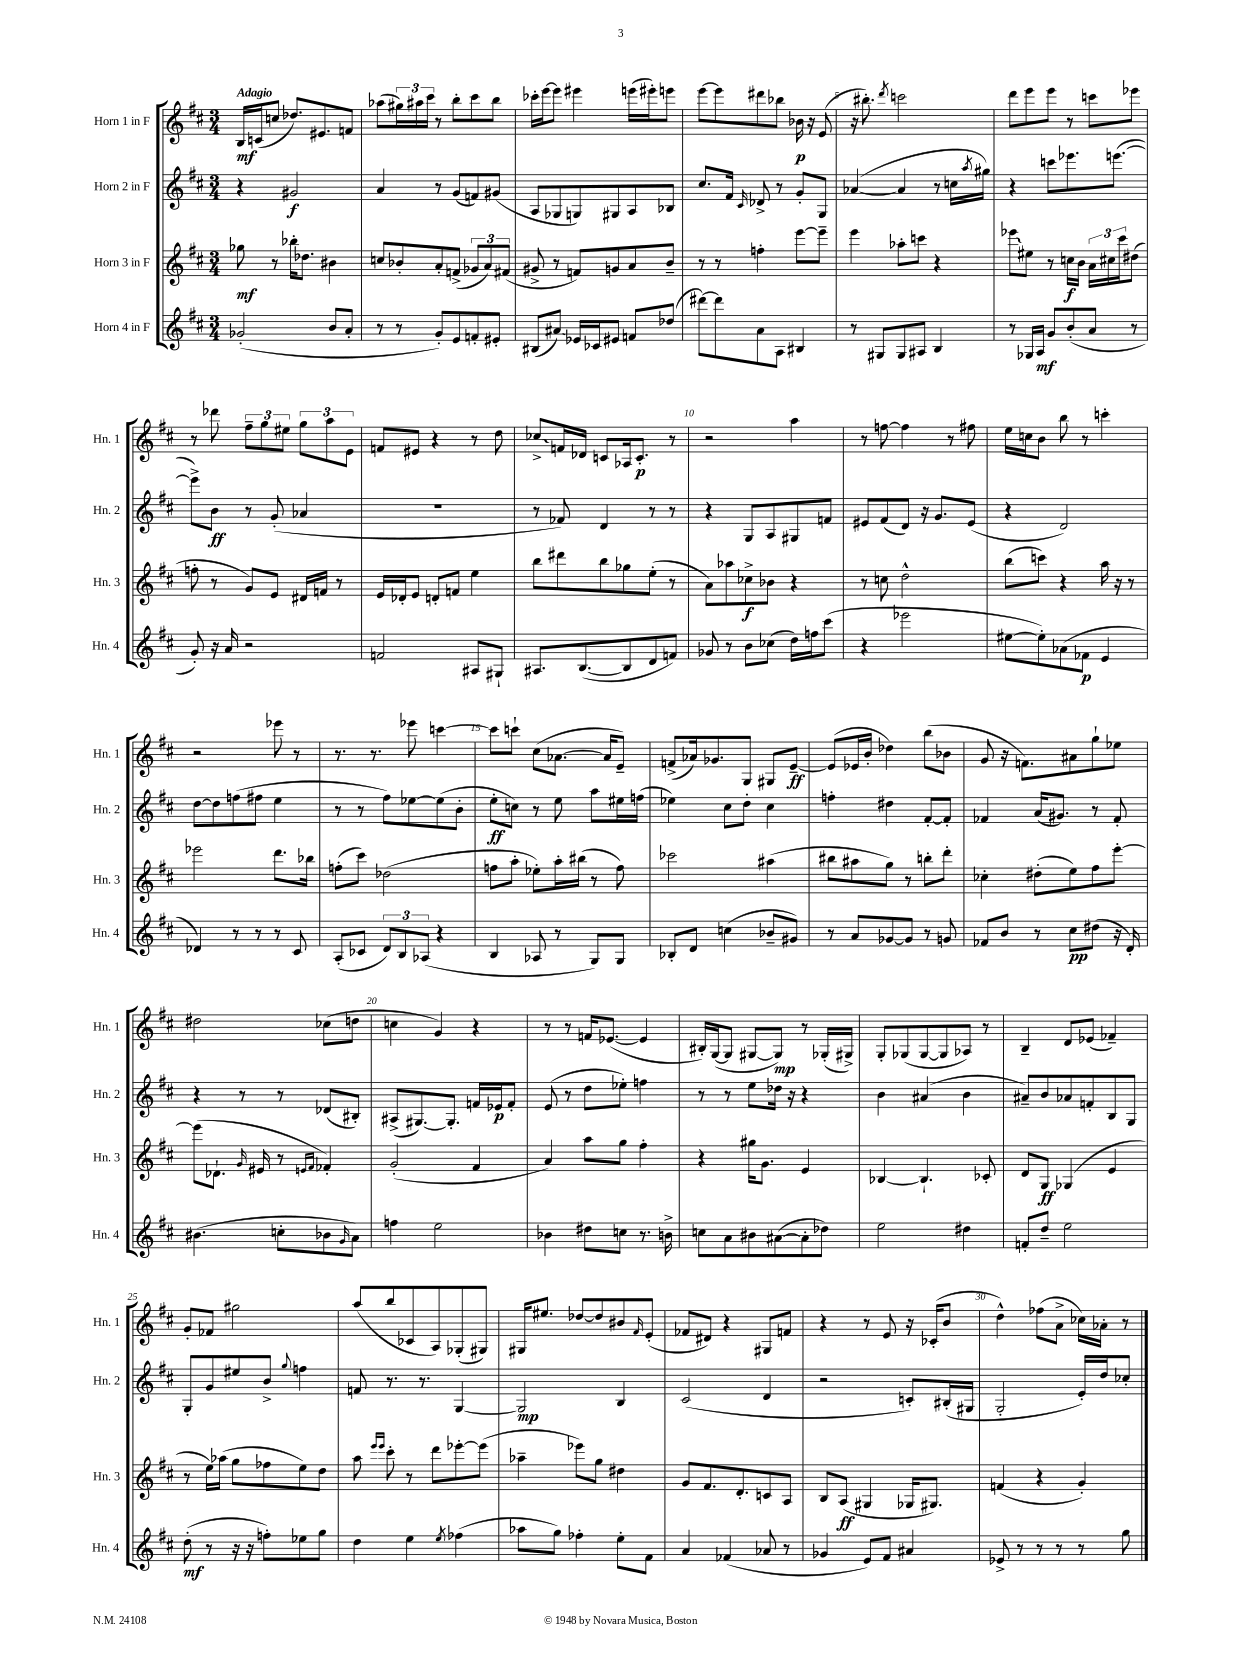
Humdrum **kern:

**kern	**kern	**kern	**kern
*staff4	*staff3	*staff2	*staff1
*clefG2	*clefG2	*clefG2	*clefG2
*k[f#c#]	*k[f#c#]	*k[f#c#]	*k[f#c#]
*M3/4	*M3/4	*M3/4	*M3/4
(2g-'/	8gg-\	4r	16B/LL
.	.	.	(16c/J
.	8r	.	8cc/J
.	16bb-'\LK	2g#/	8.dd-/L)
.	8.dd-\J	.	.
.	.	.	8.e#/
8b/L	4b#\	.	.
8a'/J	.	.	8f/J
=	=	=	=
8r	8cc/L	4a/	(8aa-\L
8r	8b-'/	.	24gg#\L)
.	.	.	24aa#\
.	.	.	24ccc#\JJ
8g'/L)	8a'/	8r	8r
8e/	(8f^/J	(8g/L	8bb'\L
8f'/	12g-/L	8f/)	8ccc#\
.	12a/)	.	.
8e#'/J	.	(8g#/J	8bb\J
.	(12f#/J	.	.
=	=	=	=
(8B#/L	8g#^/	8A/L	16ccc-'\LL
.	.	.	[16eee\J
8a#/J)	8r	8G-/	8eee\]J
16e-/LL	8f/L)	8G/)	4eee#\
16c-/J	.	.	.
8e#/J	8g/	8G#/	.
8f/L	8a/	8A/	(16eee\LL
.	.	.	16eee#'\J)
(8dd-/J	8b~/J	8B-/J	8eee\J
=	=	=	=
[8ddd#\L)	8r	8.cc#/L	[8eee\L
8ddd#\]	8r	.	8eee\]
.	.	16f#/Jk	.
.	.	16qqc#/	.
8a\	4ff'\	8d-^/	8ddd#\
8A\J	.	8r	8bb-\J
4B#/	[8eee\L	8g'/L	16b-\
.	.	.	16r
.	8eee~\]J	8G/J	(8e/
=	=	=	=
8r	4eee\	([4a-/	16r
.	.	.	8.bb#'\)
8G#/L	.	.	.
.	.	.	8qddd/
8G#/	8aa-'\L	4a-/]	2ccc\
8A#/J	8ccc\J	.	.
4B/	4r	8r	.
.	.	16cc\LL	.
.	.	8qaa/	.
.	.	16gg#\JJ)	.
=	=	=	=
8r	8eee-\L	4r	8ddd\L
16G-/LL	8ee#\J	.	8eee\
16A/JJ	.	.	.
8g/L	8r	8ccc\L	8eee\J
(8b'/	16cc\LL	8.eee-\	8r
.	16b\JJ	.	.
8a/J	24a\LL	.	8ccc\L
.	24cc#\	.	.
.	.	([8.eee\J	.
.	24ccc#\J	.	.
8r	(8dd#\J	.	8eee-\J
=	=	=	=
8g'/)	8ff'\	8eee^\]L)	8r
16r	8r	8b\J	8ddd-\
16a/	.	.	.
2r	8g/L)	8r	12ff#~\L
.	.	.	12gg\
.	8e/J	(8g'/	.
.	.	.	12ee#\J
.	16d#/LL	4a-/	12gg\L
.	16f/JJ	.	.
.	.	.	12aa\
.	8r	.	.
.	.	.	12e\J
=	=	=	=
2f/	16e/LL	2.r	8f/L
.	16d-'/J	.	.
.	8e/J	.	8e#/J
.	8d'/L	.	4r
.	8f/J	.	.
8A#/L	4ee\	.	8r
8G#`/J	.	.	8dd\
=	=	=	=
8.A#/L	8bb\L	8r	8cc-^/L
.	8ddd#\	8f-/)	16f/L
([8.B/	.	.	16d-/JJ
.	8bb\	4d/	8c/L
8B/]	8gg-\	.	16A-/k
.	.	.	8.c'/J
8d/	(8ee'\J	8r	.
8f/J)	8r	8r	8r
=	=	=	=
8g-/	8a\L)	4r	2r
8r	8aa-\	.	.
8b\L	8cc-^\	8G/L	.
(8cc-\J	8b-\J	8A/	.
16dd\LL)	4r	8G#/	4aa\
16ff\J	.	.	.
(8ccc#\J	.	8f/J	.
=	=	=	=
4r	8r	8e#/L	8r
.	8cc\	(8f#/	[8ff\
2eee-\	2dd^^\	8d/J)	4ff\]
.	.	16r	.
.	.	8.g/L	.
.	.	.	8r
.	.	(8e#/J	8ff#\
=	=	=	=
[8ee#\L	(8bb\L	4r	16ee\LL
.	.	.	16cc\J
8ee#'\])	8ccc\J)	.	8b\J
(8a-\	4r	2d/)	8bb\
8f-\J	.	.	8r
4e/	16aa\	.	4ccc'\
.	16r	.	.
.	8r	.	.
=	=	=	=
4d-/)	2eee-\	[8dd\L	2r
.	.	8dd\]	.
8r	.	(8ff\	.
8r	.	8ff#\J	.
8r	8.ddd\L	4ee\	8eee-\
8c#/	.	.	8r
.	16bb-\Jk	.	.
=	=	=	=
(8A'/L	(8ff'\L	8r	8.r
8c-/J	8ccc#\J)	8r	.
.	.	.	8.r
12d/L)	(2dd-\	8ff#\L)	.
12B/	.	.	.
.	.	[8ee-\	8eee-\
(12A-/J	.	.	.
4r	.	(8ee-\]	[4ccc\
.	.	8b'\J	.
=	=	=	=
4B/	8ff\L	8ee'\L	8ccc\]L
.	8aa'\J	8cc\J)	8ccc`\J
8A-/	8ee-'\L)	8r	(8cc#\L
8r	16aa'\L	8ee\	[8.a-\J
.	(16bb#\JJ	.	.
8G/L)	8r	8aa\L	.
.	.	.	16a-/]LK
8G/J	8ff\)	16ee#\L	8e~/J)
.	.	(16ff\JJ	.
=	=	=	=
8B-'/L	2ccc-\	4ee-\)	(8f^/L
8d/J	.	.	16a-/k)
.	.	.	8.g-/
(4cc\	.	8cc#\L	.
.	.	8dd'\J	8G/J
8b-~/L	(4aa#\	4cc#\	8G#/L
8g#/J)	.	.	[8e~/J
=	=	=	=
8r	8bb#\L	4ff'\	(8e/]L
8a/L	8aa#\	.	16e-/L
.	.	.	16b'/JJ
[8g-/	8gg\J)	4dd#\	4dd-\)
8g-/]J	8r	.	.
8r	8bb'\L	[8f#'/L	(8bb\L
8g/	8ddd'\J	8f#'/]J	8b-\J
=	=	=	=
8f-/L	4cc-'\	4f-/	8g/
8b/J	.	.	16r
.	.	.	8.f\L)
8r	(8dd#'\L	(16a/LK	.
.	.	8.g#/J)	.
8cc#\L	8ee\)	.	8a#\
(8dd#\J	8ff#\	8r	8gg`\
16r	[8eee'\J	8f-'/	8ee-\J
16d'/)	.	.	.
=	=	=	=
(4.b#\	(8eee\]L	4r	2dd#\
.	8.d-`\J	.	.
.	.	8r	.
.	16qqg/	.	.
.	16e#/	.	.
8cc'\L	8r	8r	.
.	16qqe/LL	.	.
.	16qqf#/JJ	.	.
8b-\	4f-'/)	(8d-/L	(8cc-\L
16qqg/	.	.	.
8a\J)	.	8B#'/J)	8dd\J
=	=	=	=
4ff\	(2g'/	(8A#^/L	4cc\
.	.	[8.G#/)	.
2ee\	.	.	4g/)
.	.	8.G#'/]J	.
.	4f#/	16f/LL	4r
.	.	16e-/J	.
.	.	8f'/J	.
=	=	=	=
4b-\	4a/)	(8e/	8r
.	.	8r	8r
8dd#\L	8aa\L	8dd\L	16f/LK
.	.	.	([8.e-/J
8cc\J	8gg\J	8ee-'\J)	.
8.r	4ff#'\	4ff\	4e-/]
16b^\	.	.	.
=	=	=	=
8cc\L	4r	8r	16B#'/LL)
.	.	.	([16G/J
8a\	.	8r	8G/]J
8b#\	16gg#\LK	8ee\L	[8G#/L
.	8.g\J	.	.
([8a#\	.	16dd-\Jk	8G#/]J)
.	.	16r	.
8a#'\]	4e/	4r	8r
8dd-\J)	.	.	(16G-'/LL
.	.	.	16G#^/JJ)
=	=	=	=
2ee\	[4B-/	4b\	8G'/L
.	.	.	(8G-/
.	4.B-`/]	(4a#/	[8G-/
.	.	.	8G-/]
4dd#\	.	4b\	8A-/J)
.	8c-'/	.	8r
=	=	=	=
8f'/L	8d/L	8a#~/L)	4B~/
8dd~/J	8G/J	8b/	.
2ee\	(4G-/	8a-/	8d/L
.	.	8f'/	(8e-/J
.	4e/	8B/	4f-~/)
.	.	8G/J	.
=	=	=	=
(8dd'\	8r	8G'/L	8g'/L
8r	16ee\LL)	8g/	8f-/J
.	(16aa-\JJ	.	.
16r	8gg\L	8ee#/	2gg#\
16r	.	.	.
8ff'\L)	8ff-\	8b^/J	.
.	.	8qqgg/	.
8ee-\	8ee\)	4ff\	.
8gg\J	8dd\J	.	.
=	=	=	=
4dd\	8aa\	8f/	(8aa/L
.	16qqeee/LL	.	.
.	16qqeee/JJ	.	.
.	8ccc#'\	8.r	8bb/
4ee\	8r	.	8c-/
.	.	8.r	.
.	8ddd\L	.	8A/)
8qee/	.	.	.
(4ff-\	[8eee-'\	[4G/	(8G-'/
.	(8eee-\]J	.	8G#/J)
=	=	=	=
8aa-\L	4aa-~\	2G/]	16G#/LK
.	.	.	8.ee#/J
8gg\J)	.	.	.
4ff-'\	8eee-\L)	.	[8dd-/L
.	8gg\J	.	8dd-/]
8ee'\L	4dd#\	4B/	8b#/
.	.	.	16qqf#/
8f#\J	.	.	(8e'/J
=	=	=	=
4a/	8g/L	(2c#/	8f-/L
.	8.f#/	.	8d#/J)
(4f-/	.	.	4r
.	8.d'/	.	.
8a-/	8c/	4d/	8G#/L
8r	8A/J	.	8f/J
=	=	=	=
4g-/	8B/L	2r	4r
.	(8A/J	.	.
8e/L)	4G#/	.	8r
8f#/J	.	.	8e/
4a#/	16G-/LK	8c'/L)	16r
.	8.G#/J)	.	(16c-'/LK
.	.	(16B#'/L	8b/J
.	.	16G#/JJ	.
=	=	=	=
8e-^/	(4f/	2G'/	4dd^^\)
8r	.	.	.
8r	4r	.	(8ff-\L
8r	.	.	8a^\J
8r	4g'/)	16e'/LL)	16cc-\LL)
.	.	16dd/J	16a-'\JJ
8gg\	.	8cc-'/J	8r
==	==	==	==
*-	*-	*-	*-
